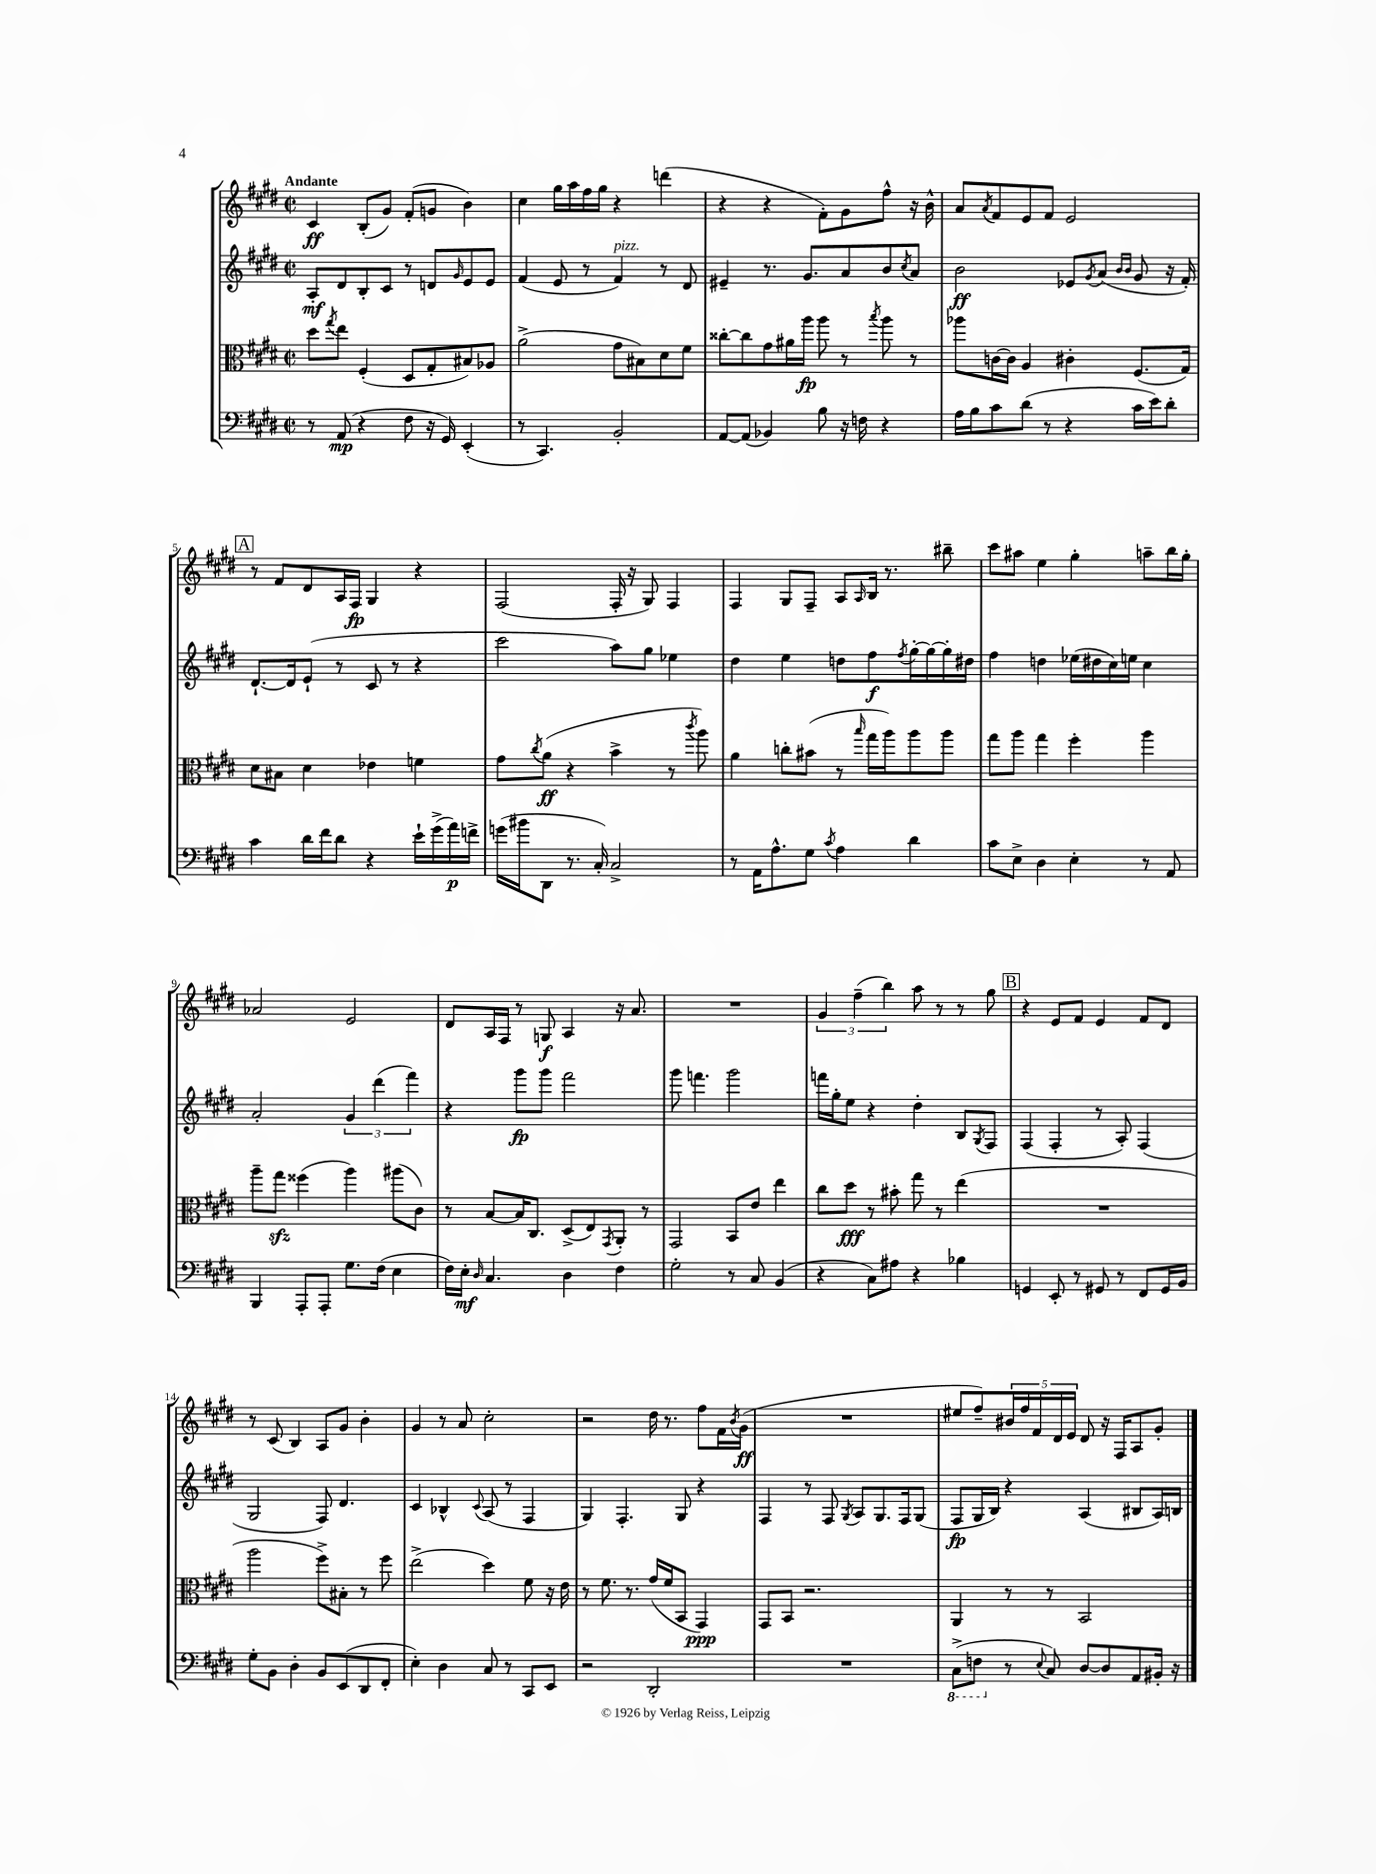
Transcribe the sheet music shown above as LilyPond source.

<<
\new StaffGroup <<
\new Staff = "s0" {
    \clef treble \key e \major \defaultTimeSignature \time 2/2 \tempo "Andante"
    cis'4\ff b8-.( gis'8) fis'8-.( g'8 b'4) |
    cis''4 gis''16 a''16 fis''16 gis''16 r4 d'''4( |
    r4 r4 fis'8-.) gis'8 fis''8-^ r16 b'16-^ |
    a'8 \acciaccatura { a'8 } fis'8 e'8 fis'8 e'2 |
    \mark \markup { \box "A" } r8 fis'8 dis'8 a16 fis16\fp gis4 r4 |
    fis2( fis16-. r16 gis8) fis4 |
    fis4 gis8 fis8-- a8 \grace { a16 } b16 r8. bis''8-- |
    cis'''8 ais''8 e''4 gis''4-. a''8-- b''16 gis''16-. |
    aes'2 e'2 |
    dis'8 a16 fis16 r8 g8\f a4 r16 a'8. |
    R1 |
    \tuplet 3/2 { gis'4 fis''4--( b''4) } a''8 r8 r8 gis''8 |
    \mark \markup { \box "B" } r4 e'8 fis'8 e'4 fis'8 dis'8 |
    r8 cis'8( b4) a8 gis'8 b'4-. |
    gis'4 r8 a'8 cis''2-. |
    r2 dis''16 r8. fis''8 fis'16 \acciaccatura { b'8 } gis'16\ff( |
    R1 |
    eis''8 fis''8--) \tuplet 5/4 { bis'16 fis''16 fis'16 dis'16 e'16 } dis'8 r16 fis16 a8 gis'8-. \bar "|." |
}
\new Staff = "s1" {
    \clef treble \key e \major \defaultTimeSignature \time 2/2
    a8-.\mf dis'8 b8-. cis'8 r8 d'8 \grace { gis'16 } e'8 e'8 |
    fis'4( e'8 r8 fis'4^\markup { \italic "pizz." }) r8 dis'8 |
    eis'4-- r8. gis'8. a'8 b'8 \acciaccatura { cis''8 } a'8 |
    b'2\ff ees'8 \acciaccatura { gis'8 } a'8( \grace { b'16 b'16 } gis'8 r16 fis'16-.) |
    \mark \markup { \box "A" } dis'8.~-! dis'16 e'8-!( r8 cis'8 r8 r4 |
    cis'''2 a''8) gis''8 ees''4 |
    dis''4 e''4 d''8 fis''8\f \acciaccatura { fis''8 } gis''16~-. gis''16~ gis''16-. dis''16 |
    fis''4 d''4 ees''16( dis''16 cis''16) e''16 cis''4 |
    a'2-. \tuplet 3/2 { gis'4 dis'''4( fis'''4) } |
    r4 gis'''8\fp gis'''8 fis'''2 |
    gis'''8 f'''4. gis'''2 |
    f'''16 gis''16-. e''8 r4 dis''4-. b8 \acciaccatura { gis8 } fis8 |
    \mark \markup { \box "B" } fis4( fis4-. r8 a8-.) fis4( |
    gis2 fis8) dis'4. |
    cis'4 bes4-^ \appoggiatura { cis'8 } a8( r8 fis4 |
    gis4) fis4.-. gis8 r4 |
    fis4 r8 fis8 \acciaccatura { gis8 } a8 gis8. fis16 gis8( |
    fis8\fp gis16 b16) r4 a4( bis8 a16) b16 \bar "|." |
}
\new Staff = "s2" {
    \clef alto \key e \major \defaultTimeSignature \time 2/2
    dis''8 \acciaccatura { gis''8 } e''8 fis4-.( dis8 gis8-. bis8) aes8 |
    a'2->( gis'8 bis8) dis'8 fis'8 |
    cisis''8~-. cisis''8 gis'8 ais'16 a''16\fp a''8 r8 \acciaccatura { b''8 } a''8 r8 |
    aes''8 c'16~ c'16 a4 cis'4-. fis8.( gis16) |
    \mark \markup { \box "A" } dis'8 bis8 dis'4 ees'4 f'4 |
    gis'8 \acciaccatura { cis''8 } a'8\ff( r4 b'4-> r8 \acciaccatura { cis'''8 } a''8) |
    a'4 c''8-. bis'8( r8 \grace { b''16 } gis''16 a''16) a''8 a''8 |
    gis''8 a''8 gis''4 fis''4-. a''4 |
    a''8-- gis''8\sfz fisis''4( a''4) ais''8( cis'8) |
    r8 b8~ b16 cis8. dis8->( e8) \acciaccatura { gis,8 } a,8-. r8 |
    gis,2 b,8 e'8 e''4 |
    cis''8 dis''8\fff r8 bis'8-. gis''8 r8 e''4( |
    \mark \markup { \box "B" } R1 |
    a''2 fis''8->) bis8-. r8 fis''8 |
    e''2->( dis''4) fis'8 r16 e'16 |
    r8 fis'8. r8. gis'16( fis'16 b,8 gis,4\ppp) |
    gis,8 b,8 r2. |
    a,4 r8 r8 b,2 \bar "|." |
}
\new Staff = "s3" {
    \clef bass \key e \major \defaultTimeSignature \time 2/2
    r8 a,8\mp( r4 fis8 r16 gis,16) e,4-.( |
    r8 cis,4.) b,2-. |
    a,8~ a,8( bes,4) b8 r16 f16 r4 |
    a16 b16 cis'8 dis'8( r8 r4 cis'16 e'16) dis'8-. |
    \mark \markup { \box "A" } cis'4 dis'16 fis'16 dis'8 r4 e'16-! gis'16->( a'16\p) f'16-> |
    g'16( bis'16 dis,8 r8. cis16-.) cis2-> |
    r8 a,16 a8.-^ gis8 \acciaccatura { cis'8 } a4 dis'4 |
    cis'8 e8-> dis4 e4-. r8 a,8 |
    b,,4 a,,8-. a,,8-. gis8. fis16( e4 |
    fis16) e16-.\mf \grace { dis16 } cis4. dis4 fis4 |
    gis2-. r8 cis8 b,4( |
    r4 cis8) ais8 r4 bes4 |
    \mark \markup { \box "B" } g,4 e,8-. r8 gis,8 r8 fis,8 gis,16 b,16 |
    gis8-. b,8 dis4-. b,8 e,8( dis,8 fis,8-. |
    e4-.) dis4 cis8 r8 cis,8 e,8 |
    r2 dis,2-. |
    R1 |
    \ottava #-1 cis,8->( f,8 \ottava #0 r8 \appoggiatura { e8 } cis8) dis8~ dis8 a,8 bis,16-. r16 \bar "|." |
}
>>
>>
